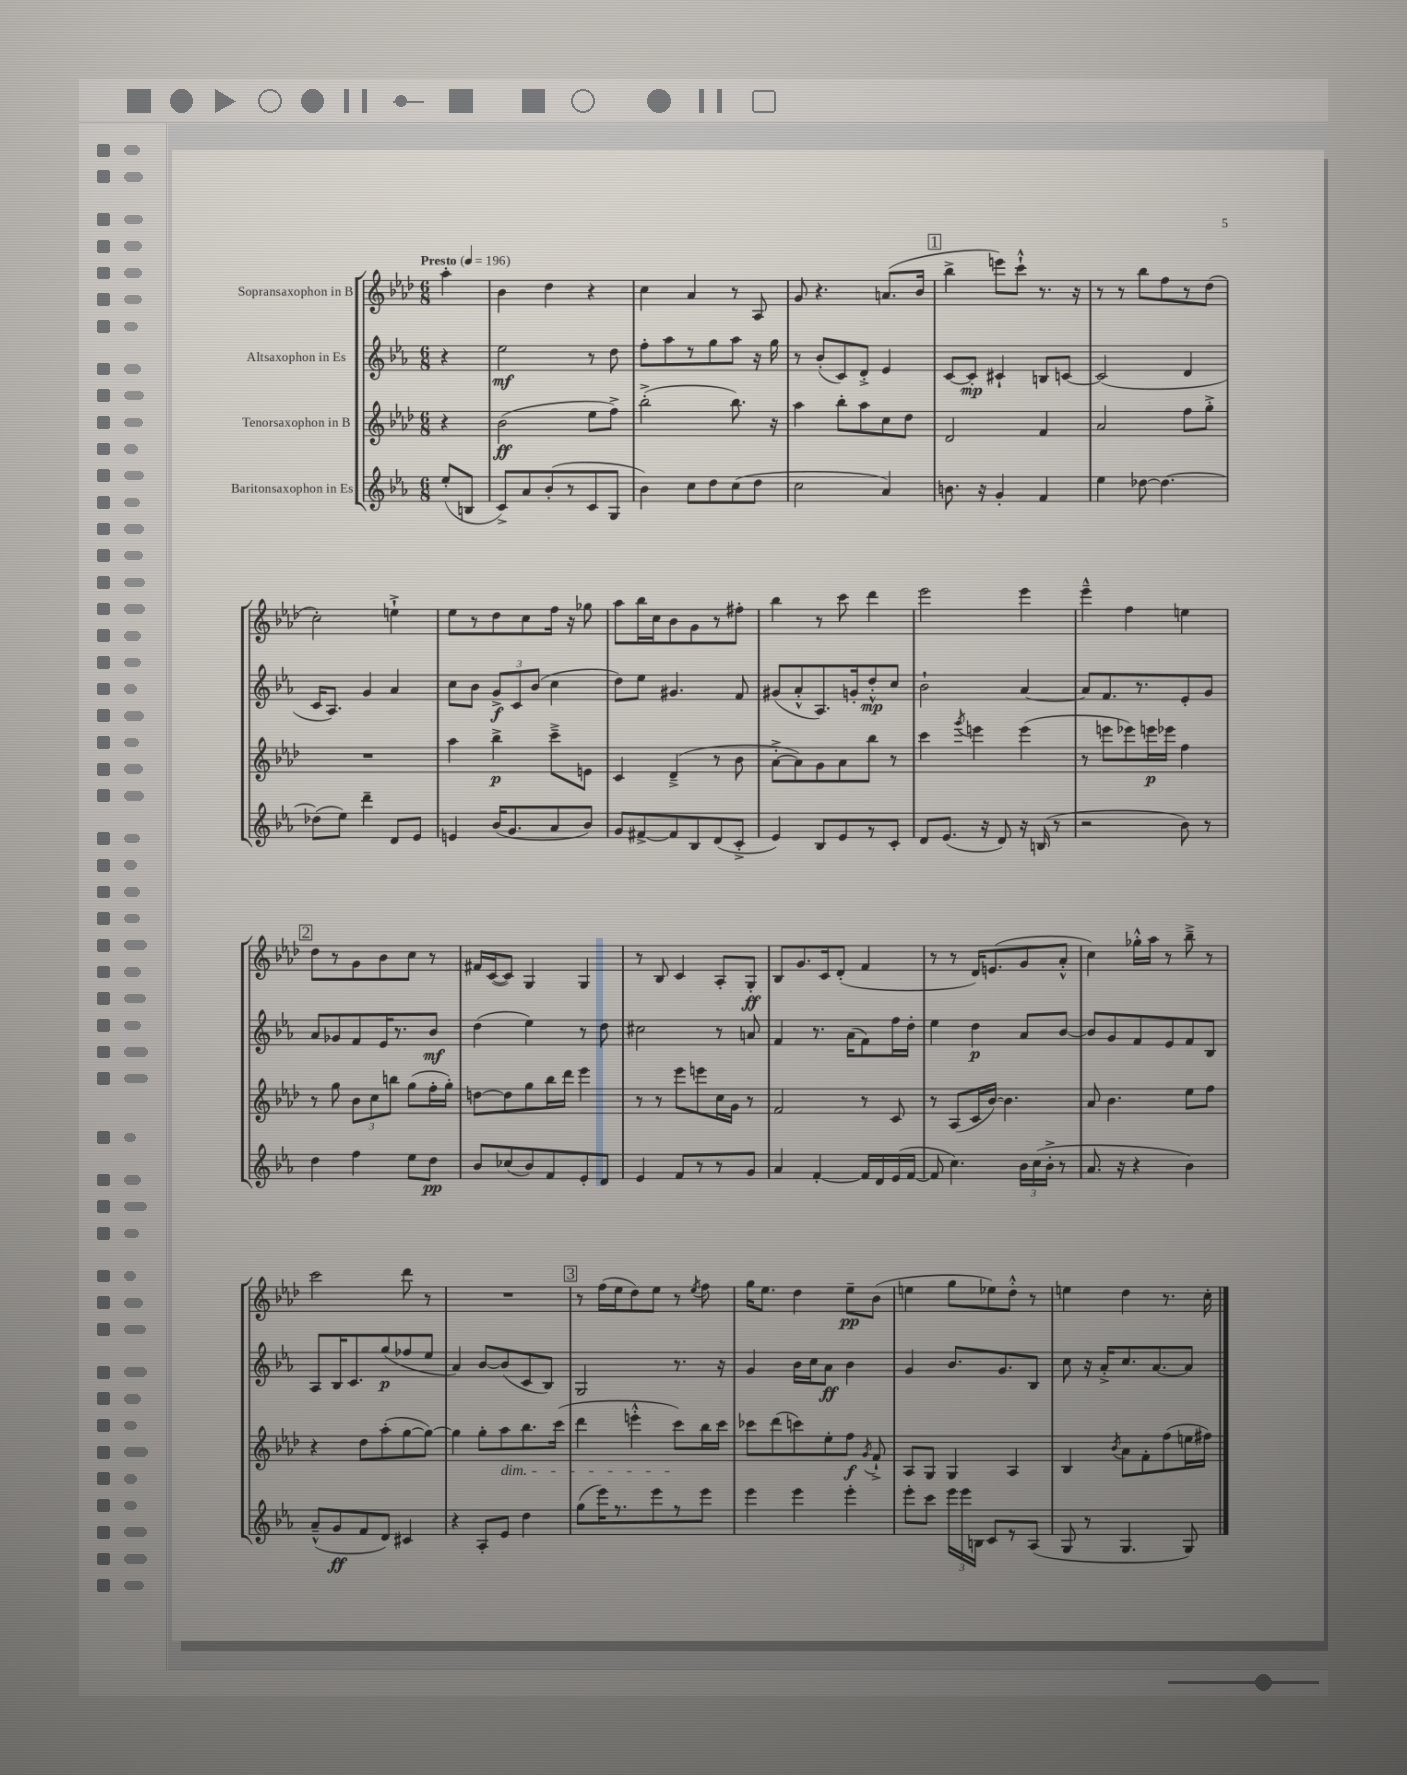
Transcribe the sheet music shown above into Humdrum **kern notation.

**kern	**kern	**kern	**kern
*staff4	*staff3	*staff2	*staff1
*clefG2	*clefG2	*clefG2	*clefG2
*k[b-e-a-]	*k[b-e-a-d-]	*k[b-e-a-]	*k[b-e-a-d-]
*M6/8	*M6/8	*M6/8	*M6/8
*MM196	*MM196	*MM196	*MM196
(8ee-'/L	4r	4r	4aa-'\
8B/J	.	.	.
=	=	=	=
8c^/L)	(2b-\	2ee-\	4b-\
8a-/	.	.	.
(8b-'/	.	.	4dd-\
8r	.	.	.
8c/	8ee-\L	8r	4r
8G/J	8ff^\J)	8dd\	.
=	=	=	=
4b-\)	(2bb-'^\	8ff'\L	4cc\
.	.	8aa-\	.
8cc\L	.	8r	4a-/
8dd\	.	8gg\	.
(8cc\	8.bb-\)	8aa-\J	8r
8dd\J	.	16r	8A-/
.	16r	16gg\	.
=	=	=	=
2cc\	4aa-\	8r	8g/
.	.	(8b-'/L	4.r
.	8bb-'\L	8c/)	.
.	8aa-\	8d'^/J	.
4a-/)	8cc\	4e-/	(8.a/L
.	8dd-\J	.	.
.	.	.	16b-/Jk
=	=	=	=
8.b\	2d-/	[8c/L	4bb-^\
.	.	8c'/]J	.
16r	.	.	.
4g'/	.	4c#`/	8eee\L)
.	.	.	8ccc`^^\J
4f/	4f/	8B/L	8.r
.	.	[8c/J	.
.	.	.	16r
=	=	=	=
4ee-\	2a-/	(2c/]	8r
.	.	.	8r
[8dd-\	.	.	8bb-\L
4.dd-\_	.	.	8ff\
.	8ff\L	4d/	8r
.	8gg'^\J	.	(8dd-\J
=	=	=	=
(8dd-\]L	2.r	16c/LK	2cc'\)
.	.	8.A-/J)	.
8ee-\J)	.	.	.
4ddd~\	.	4g/	.
8d/L	.	4a-/	4ee`^\
8e-/J	.	.	.
=	=	=	=
4e/	4aa-\	8cc\L	8ee-\L
.	.	8b-\J	8r
(16b-/LK	4bb-^\	12g^/L	8dd-\
8.g/	.	.	.
.	.	12c/	.
.	.	.	8cc\
.	.	(12b-/J	.
8a-/	8ccc~^\L	4cc\	16ff\Jk
.	.	.	16r
8b-/J)	8e\J	.	8gg-\
=	=	=	=
8g/L	4c/	8dd\L)	8aa-\L
[8f#^/	.	8ee-\J	16bb-\L
.	.	.	16cc\J
8f#/]	(4d-~^/	4.g#/	8b-\
8B-/	.	.	8g\
(8d/	8r	.	8r
8c'^/J	8b-\	8f/	8ff#'\J
=	=	=	=
4e-/)	[8a-'^\L	(8g#/L	4bb-\
.	8a-\])	8a-'^^/	.
8B-/L	8g\	8.A-/)	8r
8e-/	8a-\	.	8ccc\
.	.	16g'/k	.
8r	8bb-\J	8dd'^^/	4ddd-\
8c'/J	8r	8cc/J	.
=	=	=	=
8d/L	4ccc\	2b-`\	2eee-\
(8.e-/J	.	.	.
.	8qggg/	.	.
.	4eee\	.	.
16r	.	.	.
8d/)	.	.	.
16r	(4eee\	[4a-/	4eee-\
(16B/	.	.	.
8r	.	.	.
=	=	=	=
2r	8r	8a-/]L	4eee-~^^\
.	8eee\L	8.f/	.
.	8eee-\)	.	4ff\
.	.	8.r	.
.	16eee\L	.	.
.	16eee-\JJ	.	.
8b-\)	4ff\	8e-'/	4ee\
8r	.	8g/J	.
=	=	=	=
4dd\	8r	8a-/L	8dd-\L
.	8gg\	8g-/	8r
4ff\	12b-\L	8f/	8g\
.	12cc\	.	.
.	.	16e-/K	8b-\
.	12bb\J	.	.
.	.	8.r	.
8ee-\L	(8gg\L	.	8cc\J
8dd\J	16ff'\L	8b-/J	8r
.	16gg'\JJ)	.	.
=	=	=	=
8b-/L	[8dd\L	(4dd\	16f#/LL
.	.	.	([16c/J
(8cc-/	8dd\]	.	8c/]J)
8b-/)	8gg\	4ee-\)	4G/
8f/	16bb-\L	.	.
.	16ddd-\JJ	.	.
8e-'/	4eee-\	8r	4G/
8d/J	.	8dd\	.
=	=	=	=
4e-/	8r	2cc#\	8r
.	8r	.	8B-/
8f/L	8eee-\L	.	4c/
8r	8eee\	.	.
8r	16cc\L	8r	8A-'/L
.	16g\JJ	.	.
8g/J	8r	8a/	8G'/J
=	=	=	=
4a-/	2f/	4f/	8B-/L
.	.	.	8.g/
[4f'/	.	8.r	.
.	.	.	16c/k
.	.	.	(8d-'/J
.	.	(16a-\LK	.
16f/]LL	8r	8f\)	4f/
16d/	.	.	.
(16e-/	8c/	16ff\L	.
[16f/JJ	.	16dd'\JJ	.
=	=	=	=
8f/]	8r	4ee-\	8r
4.cc\)	(8A-/L	.	8r
.	16c/L	4dd\	16d-/LK)
.	[16b-/JJ)	.	(8.e/
.	4.b-\]	.	.
24b-\LL	.	8a-/L	8g/
(24cc\	.	.	.
24b-'^\JJ	.	.	.
8r	.	[8b-/J	8a-'^^/J
=	=	=	=
8.a-/	8a-/	8b-/]L	4cc\)
.	4.b-\	8g/	.
16r	.	.	.
4r	.	8f/	16gg-'^^\LL
.	.	.	16aa-\JJ
.	.	8e-/	8r
4b-\)	8ee-\L	8f/	8bb-~^\
.	8ff\J	8B-/J	8r
=	=	=	=
(8a-~^^/L	4r	8A-/L	2ccc\
8g/	.	16B-/K	.
.	.	8.c/	.
8f/	8dd-\L	.	.
8d/J)	(8aa-'\	(8gg/	.
4c#/	[8gg\	8ff-/	8ddd-\
.	8gg\_J)	8ee-/J	8r
=	=	=	=
4r	4gg\]	4a-/)	2.r
8A-'/L	8gg'\L	[8b-/L	.
8e-/J	8aa-\	(8b-/]	.
4dd\	8.bb-\	8c/	.
.	.	8B-/J)	.
.	(16ccc\Jk	.	.
=	=	=	=
(8gg\L	4ddd-\	2G/	8r
16eee-\K)	.	.	(16ff\LL
8.r	.	.	16ee-\J
.	4eee'^^\	.	8dd-\)
8eee-\	.	.	8ee-\J
8r	8ccc\L)	8.r	8r
.	.	.	8qee-/
8eee-\J	16bb-\L	.	8ff\
.	16ccc\JJ	16r	.
=	=	=	=
4eee-\	8ccc-\L	4g/	16gg\LK
.	.	.	8.ee-\J
.	(8ddd-\	.	.
4eee-\	8ccc\)	16b-\LL	4dd-\
.	.	16cc\J	.
.	8ee-'\	8a-\J	.
4eee-'\	8ff\J	4b-\	8ee-~\L
.	8qg/	.	.
.	8f`^/	.	(8b-\J
=	=	=	=
8eee-'\L	8A-/L	4g/	4ee\
8ccc\J	8G/J	.	.
24eee-\LL	4G/	8.b-/L	8gg\L
24eee-\	.	.	.
24B\JJ	.	.	.
8c/L	.	.	8ee-\)
.	.	8.g/	.
8r	4A-/	.	8dd-'^^\J
(8A-/J	.	8B-/J	8r
=	=	=	=
8G/	4B-/	8cc\	4ee\
8r	.	16r	.
.	.	16a-'^/LK	.
.	8qb-/	.	.
4.G/	8a-\L	8.cc/	4dd-\
.	8f'\	.	.
.	.	[8.a-/	.
.	(8ff\	.	8.r
8G/)	16ee\L	8a-/]J	.
.	16ff#\JJ)	.	16cc'\
==	==	==	==
*-	*-	*-	*-
